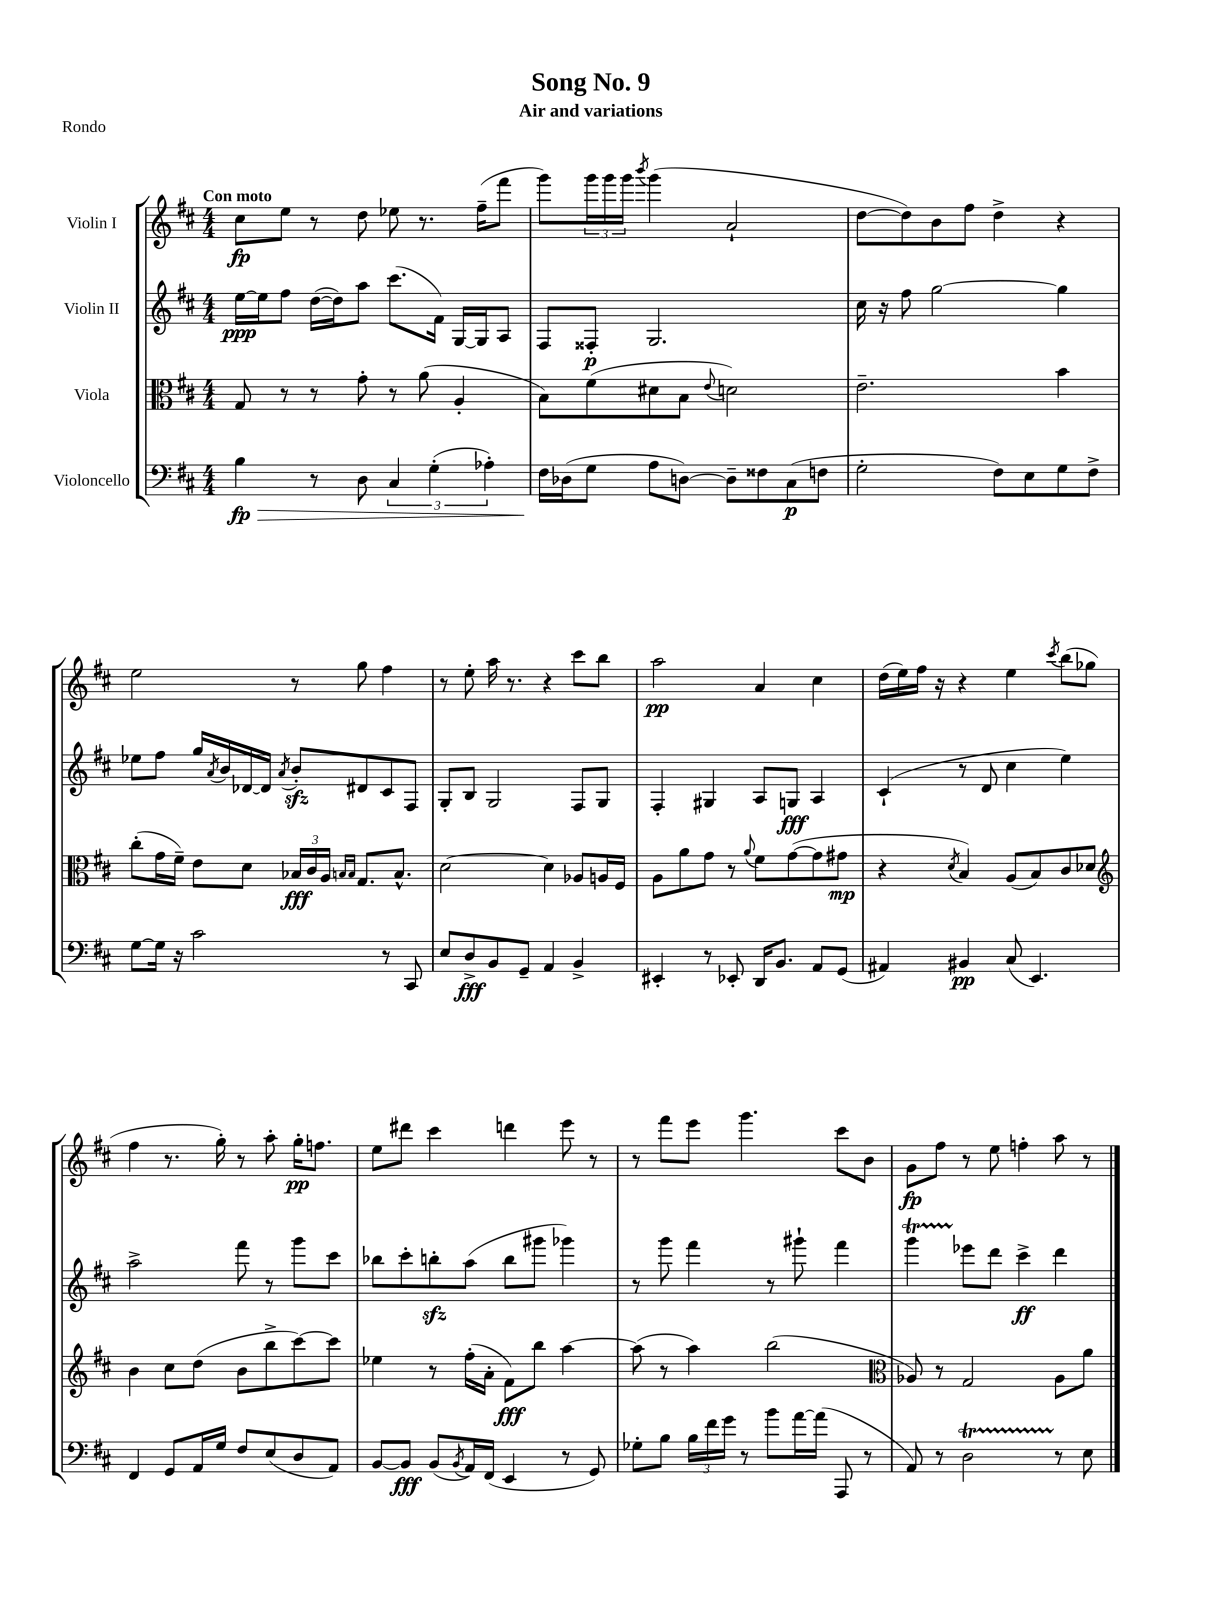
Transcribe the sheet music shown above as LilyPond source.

\header { title = "Song No. 9" subtitle = "Air and variations" piece = "Rondo" }
<<
\new StaffGroup <<
\new Staff = "s0" \with { instrumentName = "Violin I" } {
    \clef treble \key d \major \numericTimeSignature \time 4/4 \tempo "Con moto"
    cis''8\fp e''8 r8 d''8 ees''8 r8. fis''16--( fis'''8 |
    g'''8) \tuplet 3/2 { g'''16 g'''16 g'''16 } \acciaccatura { b'''8 } g'''4( a'2-! |
    d''8~ d''8) b'8 fis''8 d''4-> r4 |
    e''2 r8 g''8 fis''4 |
    r8 e''8-. a''16 r8. r4 cis'''8 b''8 |
    a''2\pp a'4 cis''4 |
    d''16( e''16) fis''16 r16 r4 e''4 \acciaccatura { cis'''8 } b''8( ges''8 |
    fis''4 r8. g''16-.) r8 a''8-. g''16-.\pp f''8. |
    e''8 dis'''8 cis'''4 d'''4 e'''8 r8 |
    r8 fis'''8 e'''8 g'''4. cis'''8 b'8 |
    g'8\fp fis''8 r8 e''8 f''4-. a''8 r8 \bar "|." |
}
\new Staff = "s1" \with { instrumentName = "Violin II" } {
    \clef treble \key d \major \numericTimeSignature \time 4/4
    e''16~\ppp e''16 fis''8 d''16~( d''16) a''8 cis'''8.( fis'16) g16~ g16 a8 |
    fis8 fisis8-.\p g2. |
    cis''16 r16 fis''8 g''2~ g''4 |
    ees''8 fis''8 g''16 \acciaccatura { a'8 } b'16 des'16~ des'16 \acciaccatura { a'8 } b'8-.\sfz dis'8 cis'8 fis8 |
    g8-. b8 g2 fis8 g8 |
    fis4-. gis4 a8 g8\fff a4 |
    cis'4-!( r8 d'8 cis''4 e''4) |
    a''2-> fis'''8 r8 g'''8 cis'''8 |
    bes''8 cis'''8-. b''8-.\sfz a''8( b''8 gis'''8 ges'''4) |
    r8 g'''8 fis'''4 r8 gis'''8-! fis'''4 |
    g'''4\startTrillSpan ees'''8\stopTrillSpan d'''8 cis'''4->\ff d'''4 \bar "|." |
}
\new Staff = "s2" \with { instrumentName = "Viola" } {
    \clef alto \key d \major \numericTimeSignature \time 4/4
    g8 r8 r8 g'8-. r8 a'8( a4-. |
    b8) fis'8( dis'8 b8 \appoggiatura { e'8 } d'2) |
    e'2.-- b'4 |
    cis''8-.( g'16 fis'16--) e'8 d'8 \tuplet 3/2 { bes16\fff cis'16 a16 } \grace { b16 b16 } g8. b8.-^ |
    d'2~ d'4 aes8 a16 fis16 |
    a8 a'8 g'8 r8 \appoggiatura { a'8 } fis'8 g'8~( g'8 gis'8\mp |
    r4 \acciaccatura { d'8 } b4) a8( b8) cis'8 des'8 |
    \clef treble b'4 cis''8 d''8( b'8 b''8-> cis'''8~) cis'''8 |
    ees''4 r8 fis''16-.( a'16-. fis'8\fff) b''8 a''4~ |
    a''8( r8 a''4) b''2( |
    \clef alto aes8) r8 g2 aes8 a'8 \bar "|." |
}
\new Staff = "s3" \with { instrumentName = "Violoncello" } {
    \clef bass \key d \major \numericTimeSignature \time 4/4
    b4\fp\> r8 d8 \tuplet 3/2 { cis4 g4-.( aes4-.) } |
    fis16\! des16( g8 a8 d8~) d8-- fisis8 cis8\p( f8 |
    g2-. fis8) e8 g8 fis8-> |
    g8~ g16 r16 cis'2 r8 cis,8 |
    e8 d8->\fff b,8 g,8-- a,4 b,4-> |
    eis,4-. r8 ees,8-. d,16 b,8. a,8 g,8( |
    ais,4) bis,4\pp cis8( e,4.) |
    fis,4 g,8 a,16 g16 fis8 e8( d8 a,8) |
    b,8~ b,8\fff b,8( \acciaccatura { b,8 } a,16) fis,16( e,4 r8 g,8) |
    ges8-. b8 \tuplet 3/2 { b16 fis'16 g'16 } r8 b'8 a'16~ a'16( a,,8 r8 |
    a,8) r8 d2\startTrillSpan r8\stopTrillSpan e8 \bar "|." |
}
>>
>>
\layout { \context { \Score \remove "Bar_number_engraver" } }
